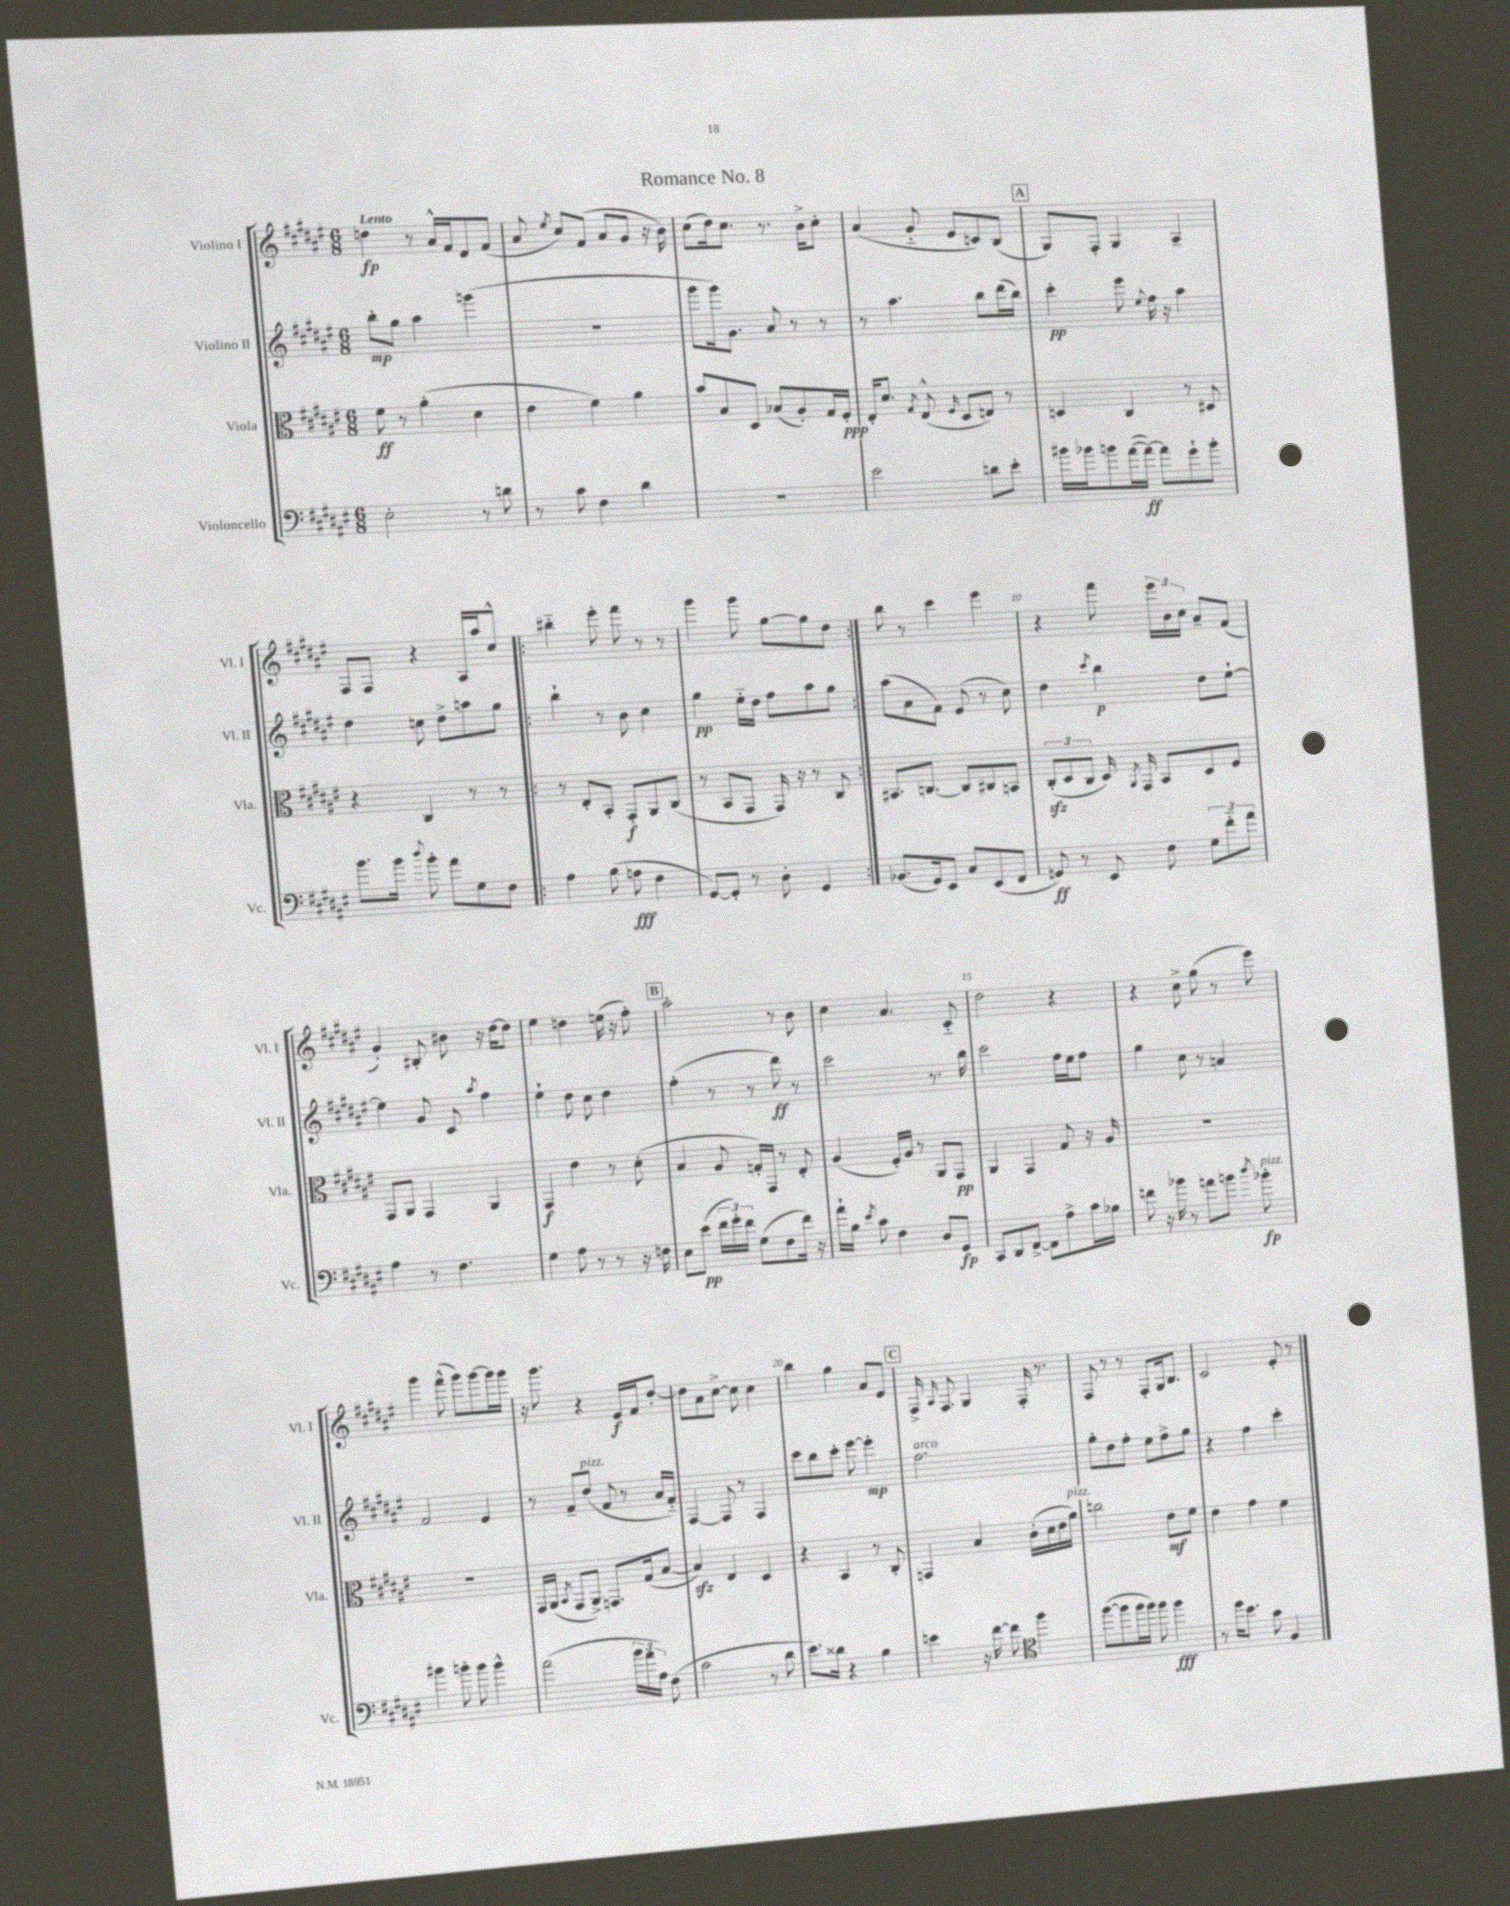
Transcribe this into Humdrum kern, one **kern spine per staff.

**kern	**kern	**kern	**kern
*staff4	*staff3	*staff2	*staff1
*clefF4	*clefC3	*clefG2	*clefG2
*k[f#c#g#d#a#e#]	*k[f#c#g#d#a#e#]	*k[f#c#g#d#a#e#]	*k[f#c#g#d#a#e#]
*M6/8	*M6/8	*M6/8	*M6/8
2E#'	8f#	8bb'	4dd
.	8r	8gg#	.
.	(4a#'	4aa#	8r
.	.	.	16a#^^
.	.	.	16f#
8r	4d#	(4ggg	8d#
8d	.	.	(8f#
=	=	=	=
8r	4e#	2.r	8a#
.	.	.	8qee#
8c#	.	.	8cc#)
4F#	4f#)	.	(8f#
.	.	.	8a#
4d#	4a#	.	8g#
.	.	.	16r
.	.	.	16b)
=	=	=	=
2.r	8b	8ggg#	(8cc#
.	8B	16ggg#)	16dd#)
.	.	8.g#	8.cc#
.	8D#	.	.
.	(8B-	8a#	8.r
.	8A#')	8r	.
.	.	.	16b^
.	16G#	8r	8cc#'
.	16F#'	.	.
=	=	=	=
2e#	16E#'	8r	(4a#
.	8.d#	.	.
.	.	4.aa#	.
.	8qG#	.	.
.	(8E#^^	.	8g#'~
.	16qqF#	.	.
.	8D#	.	8e#
8d	8E)	8bb	8c)
8e#'	8r	(16ddd#	(8B
.	.	16bb)	.
=	=	=	=
16b#	4D	4ccc#'	8G#)
16b-	.	.	.
8b	.	.	8F#'
([16a#	4C#	8eee#	4G#
16a#_)	.	.	.
.	.	8qqee#	.
8a#]	.	16ff#	.
.	.	16r	.
8g#`	8r	4aa#	4A#~
8b'	8D#	.	.
=	=	=	=
8.b	4r	4dd#	8F#
.	.	.	8F#
16b	.	.	.
8qqdd#	.	.	.
8b'	4C#	8cc	4r
8a#	.	8dd#^	.
8G#	8r	8aa	16A#
.	.	.	16aa#
8F#	8r	8gg#	8cc#^^
=!|:	=!|:	=!|:	=!|:
4A#	8r	4bb`	4bb#'~
.	8E#'	.	.
(8B	8BB'	8r	8eee#'
8A	8GG#'	8b	8fff#
4F#	8AA#	4cc#	8r
.	(8C#	.	8r
=	=	=	=
[8GG#)	8r	4gg#	4ggg#
8GG#']	8BB	.	.
8r	8GG#	16ee#'~	8ggg#
.	.	16dd#	.
8D#'	16GG#)	8ff#	[8gg#
.	16r	.	.
4GG#	8r	8aa#	8gg#]
.	8C#	8gg#	8dd#
=:|!	=:|!	=:|!	=:|!
(8.BB-	8.BB#	(8aa#	8bb
.	.	8a#	8r
16GG#)	[8.C	.	.
8EE#	.	8f#)	4ccc#
8C#	8C]	(8e#	.
(8EE#	8C#	8r	4eee#
8FF#	8BB	8cc#)	.
=	=	=	=
8GG)	(12C#'	4dd#	4r
.	12D#	.	.
8r	.	.	.
.	12C#	.	.
.	.	8qccc#	.
8EE#	16D#)	4bb	8fff#
.	8qAA#	.	.
.	16GG#	.	.
8F#	8BB	.	24eee#
.	.	.	24b
.	.	.	24cc#
12G#	8D#	8dd#	8a#~
12f#'~	.	.	.
.	8F#	[8ee#`	(8f#
12a#	.	.	.
=	=	=	=
4A#	8GG#	4ee#]	4g#')
.	8AA#	.	.
8r	4GG#	8g#	8B#'
4.F#	.	8c#	8b#
.	.	8qaa#	.
.	4AA#	4ff#	16r
.	.	.	[16dd#
.	.	.	8dd#]
=	=	=	=
4G#	4GG#	4ee#`	4ee#
8A#	4e#	8dd#	4dd
8r	.	8cc#	.
8r	8r	4dd#	(16ee
.	.	.	16r
16r	(8d#'	.	8ff#')
16F	.	.	.
=	=	=	=
8E#	4B	(4ff#'	2aa#'
(8e#	.	.	.
24f#	8A#	8r	.
24g#')	.	.	.
24f#	.	.	.
(8G#	16G')	8r	.
.	16GG#	.	.
8F#	8r	8ddd#)	8r
16f#)	8E#'	8r	8b
16r	.	.	.
=	=	=	=
16a#`	(4A#	2ccc#	4cc#
16B	.	.	.
8qe#	.	.	.
8c#	.	.	.
4F#	16F#')	.	4.a#
.	16A#	.	.
.	8r	.	.
8D#	8AA#	8.r	.
8GG#	8GG#	.	8c#'~
.	.	16bb	.
=	=	=	=
8CC#	4AA#	2ccc#	2dd#
8DD#	.	.	.
[8FF#^	4GG#	.	.
8FF#]	.	.	.
8A#^	8G#	16ff#	4r
.	.	16ee#	.
16c#	16r	8ff#	.
16B-	16A#	.	.
=	=	=	=
8f	2.r	4gg#	4r
16r	.	.	.
16b-	.	.	.
8r	.	8cc#	8cc#^
8a	.	8r	(8gg#
8b	.	4a	8r
8qdd#	.	.	.
8b-'	.	.	8eee#)
=	=	=	=
4b#	2.r	2f#	4ggg#
8b'	.	.	(8fff#^^
8b	.	.	8ggg#)
4b^^	.	4e#	[8ggg#
.	.	.	16ggg#]
.	.	.	16ggg#
=	=	=	=
(2a#	16GG#	8r	16r
.	(16AA#	.	8.ggg#
.	8qBB	.	.
.	8GG#	8f#~	.
.	8AA#^)	(8dd#	4r
.	8.GG	8f#	.
24b	.	8r	16e#
24a#	.	.	.
.	(16G#	.	16f#
24A#)	.	.	.
(8F#	[8B	16a#	[8dd#'
.	.	16f#'~)	.
=	=	=	=
2c#	4B])	[4F#	8dd#]
.	.	.	8a#
.	4E#	8F#]	[8cc#^
.	.	8r	8cc#]
8r	4D#	4F#	4cc#
8d#	.	.	.
=	=	=	=
8.e#)	4r	8ccc#	4bb
.	.	8bb	.
16d##	.	.	.
4r	4BB	8ccc#'	4gg#
.	.	[8eee#	.
4B	8r	4eee#']	8a#
.	8C#'	.	8e#
=	=	=	=
4e	4GG	2.ff#	16F#^
.	.	.	16qqA#
.	.	.	8.F#
16r	4B	.	4G#
[16f#	.	.	.
8f#]	.	.	.
*clefC4	*	*	*
4ff#	(16c#'	.	16F#'
.	16d#	.	8.r
.	16e#	.	.
.	16a#)	.	.
=	=	=	=
([8ff#	2cc	8gg#'	8F#
8ff#]	.	8dd#	8r
16ff#	.	8ff#'	8r
16ff#)	.	.	.
8ff#	.	8ee#	8F#'
4ff#	8e#	8ff#^	16G#
.	.	.	8.B
.	8f#	8gg#	.
=	=	=	=
8r	4e#	4r	2c#
16dd#	.	.	.
8.b	.	.	.
.	4g#	4ff#	.
8g#	.	.	.
4F#	4f#	4ccc#'	8e#'
.	.	.	8r
==	==	==	==
*-	*-	*-	*-
